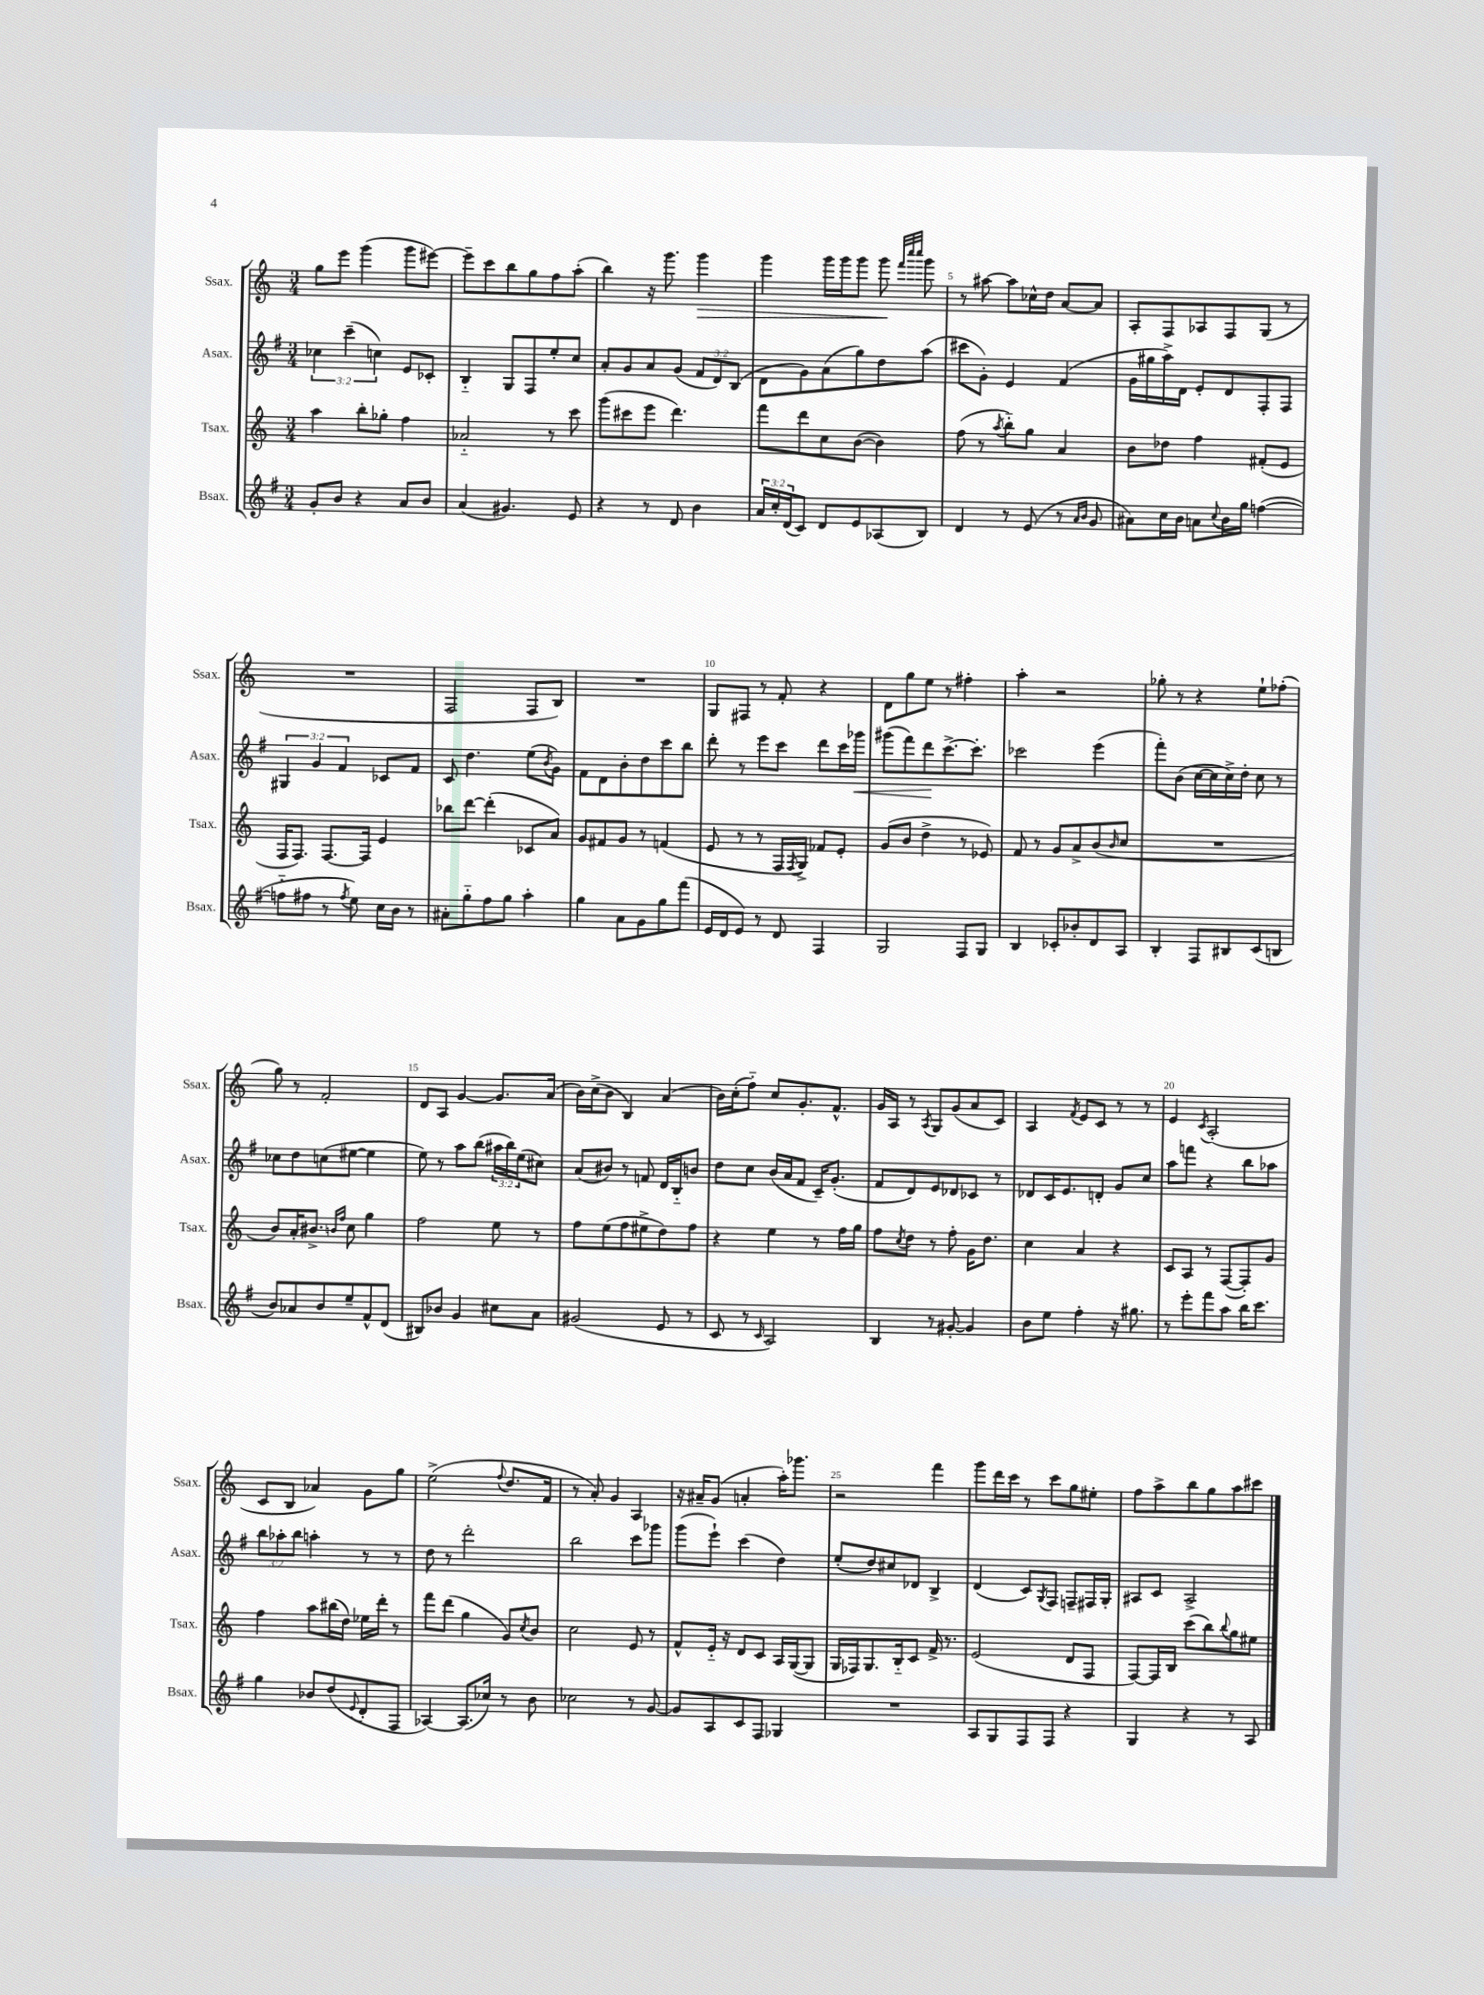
<<
\new StaffGroup <<
\new Staff = "s0" \with { instrumentName = "Ssax." shortInstrumentName = "Ssax." } {
    \clef treble \key c \major \numericTimeSignature \time 3/4
    g''8 e'''8 g'''4( g'''8 eis'''8~) |
    eis'''8-- c'''8 b''8 g''8 f''8 a''8-.( |
    b''4) r16 g'''8. g'''4\> |
    g'''4 g'''16 g'''16 g'''8 g'''8\! \grace { f'''32 c''''32 c''''32 } g'''8 |
    r8 ais''8~ ais''8 ces''16-^ d''16 a'8~ a'8 |
    a8-. f8 aes8 f8 g8( r8 |
    R2. |
    f2 f8 b8) |
    R2. |
    g8 fis8 r8 f'8-. r4 |
    d'8 g''8 e''8 r8 fis''4-. |
    a''4-. r2 |
    ges''8-. r8 r4 e''8-! fes''8-.( |
    g''8) r8 f'2-. |
    d'8 a8 g'4~ g'8. a'16( |
    b'16) c''16->( b'8 b4) a'4( |
    b'16) c''16-.( f''8-_) c''8 g'8.-. f'8.-^ |
    g'16 a16 r8 \acciaccatura { a8 } g8 g'8( a'8 c'8) |
    a4 \acciaccatura { f'8 } e'8 c'8 r8 r8 |
    e'4 \acciaccatura { c'8 } a2-.( |
    c'8 b8 aes'4) g'8 g''8 |
    e''2->( \appoggiatura { f''8 } d''8. f'16 |
    r8 a'8-.) g'4 a4 |
    r16 ais'16-- g'8( a'4-. a''16-.) ges'''8. |
    r2 f'''4 |
    g'''8 d'''16 c'''16 r8 c'''8 g''8 eis''8-. |
    f''8 a''8-> b''8 g''8 a''8 cis'''8 \bar "|." |
}
\new Staff = "s1" \with { instrumentName = "Asax." shortInstrumentName = "Asax." } {
    \clef treble \key g \major \numericTimeSignature \time 3/4 \override Staff.TupletNumber.text = #tuplet-number::calc-fraction-text
    \tuplet 3/2 { ces''4 c'''4--( c''4) } e'8 ces'8-. |
    b4-_ g8 fis8 e''8-. c''8 |
    a'8-. g'8 a'8 g'8( \tuplet 3/2 { fis'8 d'8) b8( } |
    d'8 g'8) a'8( g''8) d''8 a''8( |
    cis'''8 g'8-.) e'4 fis'4( |
    g'16 gis''16 a''16->) d'16 e'8-. d'8 fis8-. fis8 |
    \tuplet 3/2 { gis4 g'4 fis'4 } ces'8 fis'8 |
    c'8 d''4. e''8( \acciaccatura { b'8 } g'8) |
    fis'8 d'8 b'8-. d''8 c'''8 b''8 |
    d'''8-. r8 e'''8 c'''8 d'''8 c'''16 ges'''16\< |
    gis'''8( fis'''8) d'''8\! c'''8.~-> c'''8.-. |
    ces'''2 e'''4( |
    fis'''8-.) b'8( c''16~ c''16 c''16->) d''16-. c''8 r8 |
    ces''8 d''8 c''8( eis''8~ eis''4 |
    e''8) r8 a''8 b''8( \tuplet 3/2 { ais''16 b''16) e''16( } cis''8) |
    a'8( bis'8) r8 f'8 d'16 b16-_ b'8 |
    d''8 c''8 b'16( a'16 fis'8 c'16--) g'8.-.( |
    fis'8 d'8) e'8 des'8 ces'8 r8 |
    des'8 c'16 e'8. d'8-. g'8 c''8 |
    a''8 f'''8 r4 b''8 aes''8 |
    \tuplet 3/2 { b''8 aes''8-. b''8 } a''4-. r8 r8 |
    d''8 r8 d'''2-. |
    b''2 c'''8 ges'''8 |
    g'''8( e'''8-!) c'''4( d''4) |
    e''8-.( d''8) cis''8 des'8 b4-> |
    d'4( c'8) \acciaccatura { g8 } fis8 f8-- fis16 g16-. |
    ais8 c'8 ais2-> \bar "|." |
}
\new Staff = "s2" \with { instrumentName = "Tsax." shortInstrumentName = "Tsax." } {
    \clef treble \key c \major \numericTimeSignature \time 3/4
    a''4 b''8-. ges''8-. f''4 |
    aes'2-_ r8 c'''8 |
    g'''8( cis'''8 e'''8 d'''4.) |
    f'''8 d'''8 c''8 b'8~( b'4) |
    f''8( r8 \acciaccatura { a''8 } b''8-_) g''8 a'4 |
    b'8 des''8 f''4 fis'8-.( e'8 |
    f16 f8.) f8.~ f16 e'4 |
    bes''8 d'''8~ d'''4-.( ces'8 a'8) |
    g'8 fis'8 g'8 r8 f'4( |
    e'8 r8 r8 f16 \acciaccatura { f8 } g16->) fes'8 e'8-. |
    g'8( b'8 d''4-> r8 ees'8) |
    f'8 r8 g'8 a'8-> b'8( \grace { b'16 } c''8 |
    R2. |
    b'8) a'16-. bis'8.-> \grace { b'16 f''16 } c''8 g''4 |
    f''2 e''8 r8 |
    f''8 e''8( f''8 eis''8-> d''8) f''8 |
    r4 e''4 r8 f''16 g''16 |
    f''8 \acciaccatura { c''8 } d''8 r8 f''8-. g'16 d''8. |
    c''4 a'4 r4 |
    c'8 a8 r8 f8~( f8-.) g'8 |
    f''4 a''8 bis''16( d''16) ees''16 d'''16-. r8 |
    f'''8 d'''8( g''4 g'8) \acciaccatura { c''8 } b'8 |
    c''2 e'8 r8 |
    f'8-^ e'16-_ r16 d'8 c'8 a16 g16~( g8 |
    g16 fes16) g8. b16-_ c'8 f'16-> r8. |
    e'2( d'8 f8 |
    f8~) f16 b16 c'''8( b''8) \appoggiatura { b''8 } g''8 eis''8 \bar "|." |
}
\new Staff = "s3" \with { instrumentName = "Bsax." shortInstrumentName = "Bsax." } {
    \clef treble \key g \major \numericTimeSignature \time 3/4 \override Staff.TupletNumber.text = #tuplet-number::calc-fraction-text
    g'8-. b'8 r4 a'8 b'8 |
    a'4( gis'4.) e'8 |
    r4 r8 d'8 b'4 |
    \tuplet 3/2 { a'16 c''16-. d'16( } c'8) d'8 e'8 aes8( b8) |
    d'4 r8 e'8( r8 \grace { a'16 b'16 } g'8 |
    ais'8) c''16 b'16 a'8 \appoggiatura { c''8 } b'16 g''16 f''4~( |
    f''8-_ fis''8 r8 \acciaccatura { fis''8 } e''8) c''16 b'16 r8 |
    ais'8-. g''8-_ fis''8 g''8 a''4-. |
    g''4 a'8 g'8 g''8 fis'''8( |
    e'16 d'16 e'8) r8 d'8 fis4 |
    g2 fis8 g8 |
    b4 ces'8-. bes'8-. d'8 a8 |
    b4-. fis8 bis8 c'8( b8 |
    b'8) aes'8 b'8 e''8-- fis'8-^ d'8( |
    bis8) bes'8 g'4 cis''8 a'8 |
    gis'2( e'8 r8 |
    c'8 r8 \grace { c'16 } a2) |
    b4 r8 gis'8~-. gis'4 |
    b'8 e''8 fis''4-. r16 gis''8. |
    r8 e'''8-. fis'''8 a''8 b''16 c'''8. |
    g''4 bes'8 d''8( \appoggiatura { e'8 } d'8-. fis8 |
    aes4~) aes8.( ces''16) r8 b'8 |
    ces''2 r8 g'8~ |
    g'8 a8 c'8 fis8 ges4 |
    R2. |
    a8 g8 fis8 fis8 r4 |
    g4 r4 r8 a8 \bar "|." |
}
>>
>>
\layout { \context { \Score \override BarNumber.break-visibility = ##(#f #t #t) barNumberVisibility = #(every-nth-bar-number-visible 5) } }
